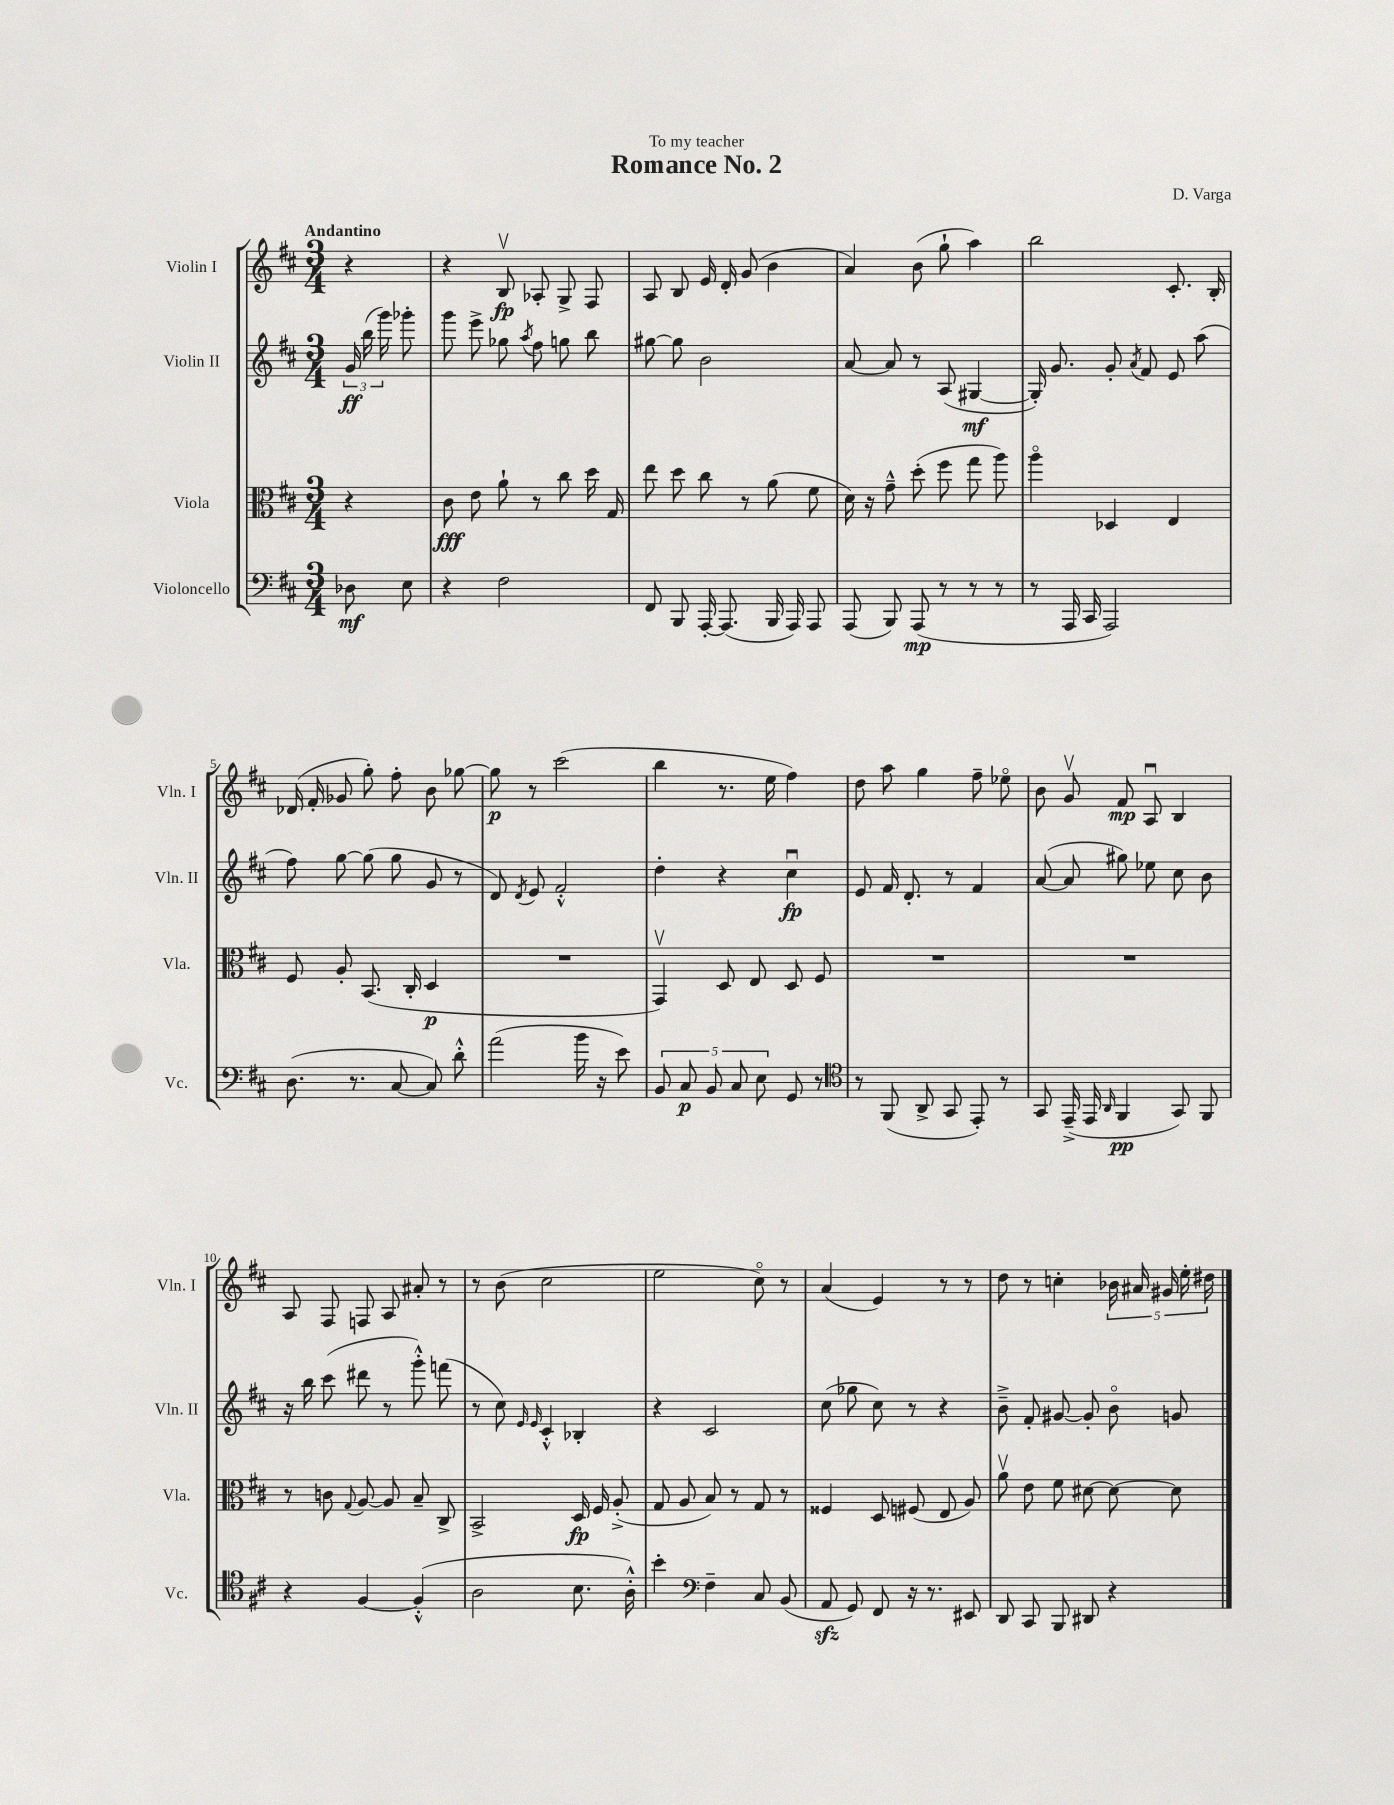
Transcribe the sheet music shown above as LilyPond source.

\header { title = "Romance No. 2" composer = "D. Varga" dedication = "To my teacher" }
<<
\new StaffGroup <<
\new Staff = "s0" \with { instrumentName = "Violin I" shortInstrumentName = "Vln. I" } {
    \clef treble \key d \major \numericTimeSignature \time 3/4 \partial 4 \tempo "Andantino"
    \autoBeamOff r4 |
    r4 b8\upbow\fp aes8-. g8-> fis8 |
    a8 b8 e'16 d'16-. g'8( b'4 |
    a'4) b'8( g''8-! a''4) |
    b''2 cis'8.-. b16-. |
    des'16( fis'16-. ges'8 g''8-.) fis''8-. b'8 ges''8~ |
    ges''8\p r8 cis'''2( |
    b''4 r8. e''16 fis''4) |
    d''8 a''8 g''4 fis''8-- ees''8\flageolet |
    b'8 g'8\upbow fis'8\mp a8\downbow b4 |
    a8 fis8 f8 a8 ais'8-. r8 |
    r8 b'8( cis''2 |
    e''2 cis''8\flageolet) r8 |
    a'4( e'4) r8 r8 |
    d''8 r8 c''4-. \tuplet 5/4 { bes'16 ais'16 gis'16 e''16-. dis''16 } \bar "|." |
}
\new Staff = "s1" \with { instrumentName = "Violin II" shortInstrumentName = "Vln. II" } {
    \clef treble \key d \major \numericTimeSignature \time 3/4 \partial 4
    \autoBeamOff \tuplet 3/2 { g'16\ff b''16( g'''16) } ges'''8-. |
    g'''8 e'''8-> ges''8 \acciaccatura { a''8 } fis''8 g''8 b''8 |
    gis''8~ gis''8 b'2 |
    a'8~ a'8 r8 a8( gis4~\mf |
    gis16-.) g'8. g'8-. \acciaccatura { a'8 } fis'8 e'8 a''8( |
    fis''8) g''8~ g''8( g''8 g'8 r8 |
    d'8) \acciaccatura { d'8 } e'8 fis'2-.-^ |
    d''4-. r4 cis''4\downbow\fp |
    e'8 fis'16 d'8.-. r8 fis'4 |
    a'8~( a'8 gis''8) ees''8 cis''8 b'8 |
    r16 b''16 cis'''8( dis'''8 r8 g'''8-.-^) f'''8( |
    r8 cis''8) \grace { e'16 e'16 } cis'4-.-^ bes4-. |
    r4 cis'2 |
    cis''8( ges''8 cis''8) r8 r4 |
    b'8---> fis'8-. gis'8~ gis'8-. b'8\flageolet g'8 \bar "|." |
}
\new Staff = "s2" \with { instrumentName = "Viola" shortInstrumentName = "Vla." } {
    \clef alto \key d \major \numericTimeSignature \time 3/4 \partial 4
    \autoBeamOff r4 |
    cis'8\fff e'8 a'8-! r8 cis''8 d''16 g16 |
    e''8 d''8 cis''8 r8 a'8( fis'8 |
    d'16) r16 g'8---^ d''8-.( fis''8 g''8 a''8) |
    a''4\flageolet des4 e4 |
    fis8 a8-. b,8.( cis16-. d4\p |
    R2. |
    g,4\upbow) d8 e8 d8 fis8 |
    R2. |
    R2. |
    r8 c'8 \appoggiatura { g8 } a8~ a8 b8-- cis8-> |
    b,2-> d16\fp fis16 a8-.->( |
    g8 a8 b8) r8 g8 r8 |
    fisis4 d8 fis8( e8 a8) |
    a'8\upbow e'8 fis'8 dis'8~ dis'8~ dis'8 \bar "|." |
}
\new Staff = "s3" \with { instrumentName = "Violoncello" shortInstrumentName = "Vc." } {
    \clef bass \key d \major \numericTimeSignature \time 3/4 \partial 4
    \autoBeamOff des8\mf e8 |
    r4 fis2 |
    fis,8 b,,8 a,,16~-. a,,8.( b,,16 a,,16) a,,8 |
    a,,8( b,,8) a,,8\mp( r8 r8 r8 |
    r8 a,,16 cis,16 a,,2) |
    d8.( r8. cis8~ cis8) d'8-.-^ |
    a'2( b'16 r16 e'8) |
    \tuplet 5/4 { b,8 cis8\p b,8 cis8 e8 } g,8 r8 |
    \clef tenor r8 fis,8( a,8-> g,8 e,8-.) r8 |
    g,8 e,16--->( e,16 \grace { a,16 } fis,4\pp g,8) fis,8 |
    r4 fis4~ fis4-.-^( |
    a2 b8. a16-.-^) |
    b'4-. \clef bass fis4-- cis8 b,8( |
    a,8\sfz g,8) fis,8 r16 r8. eis,8 |
    d,8 cis,8 b,,8 dis,8 r4 \bar "|." |
}
>>
>>
